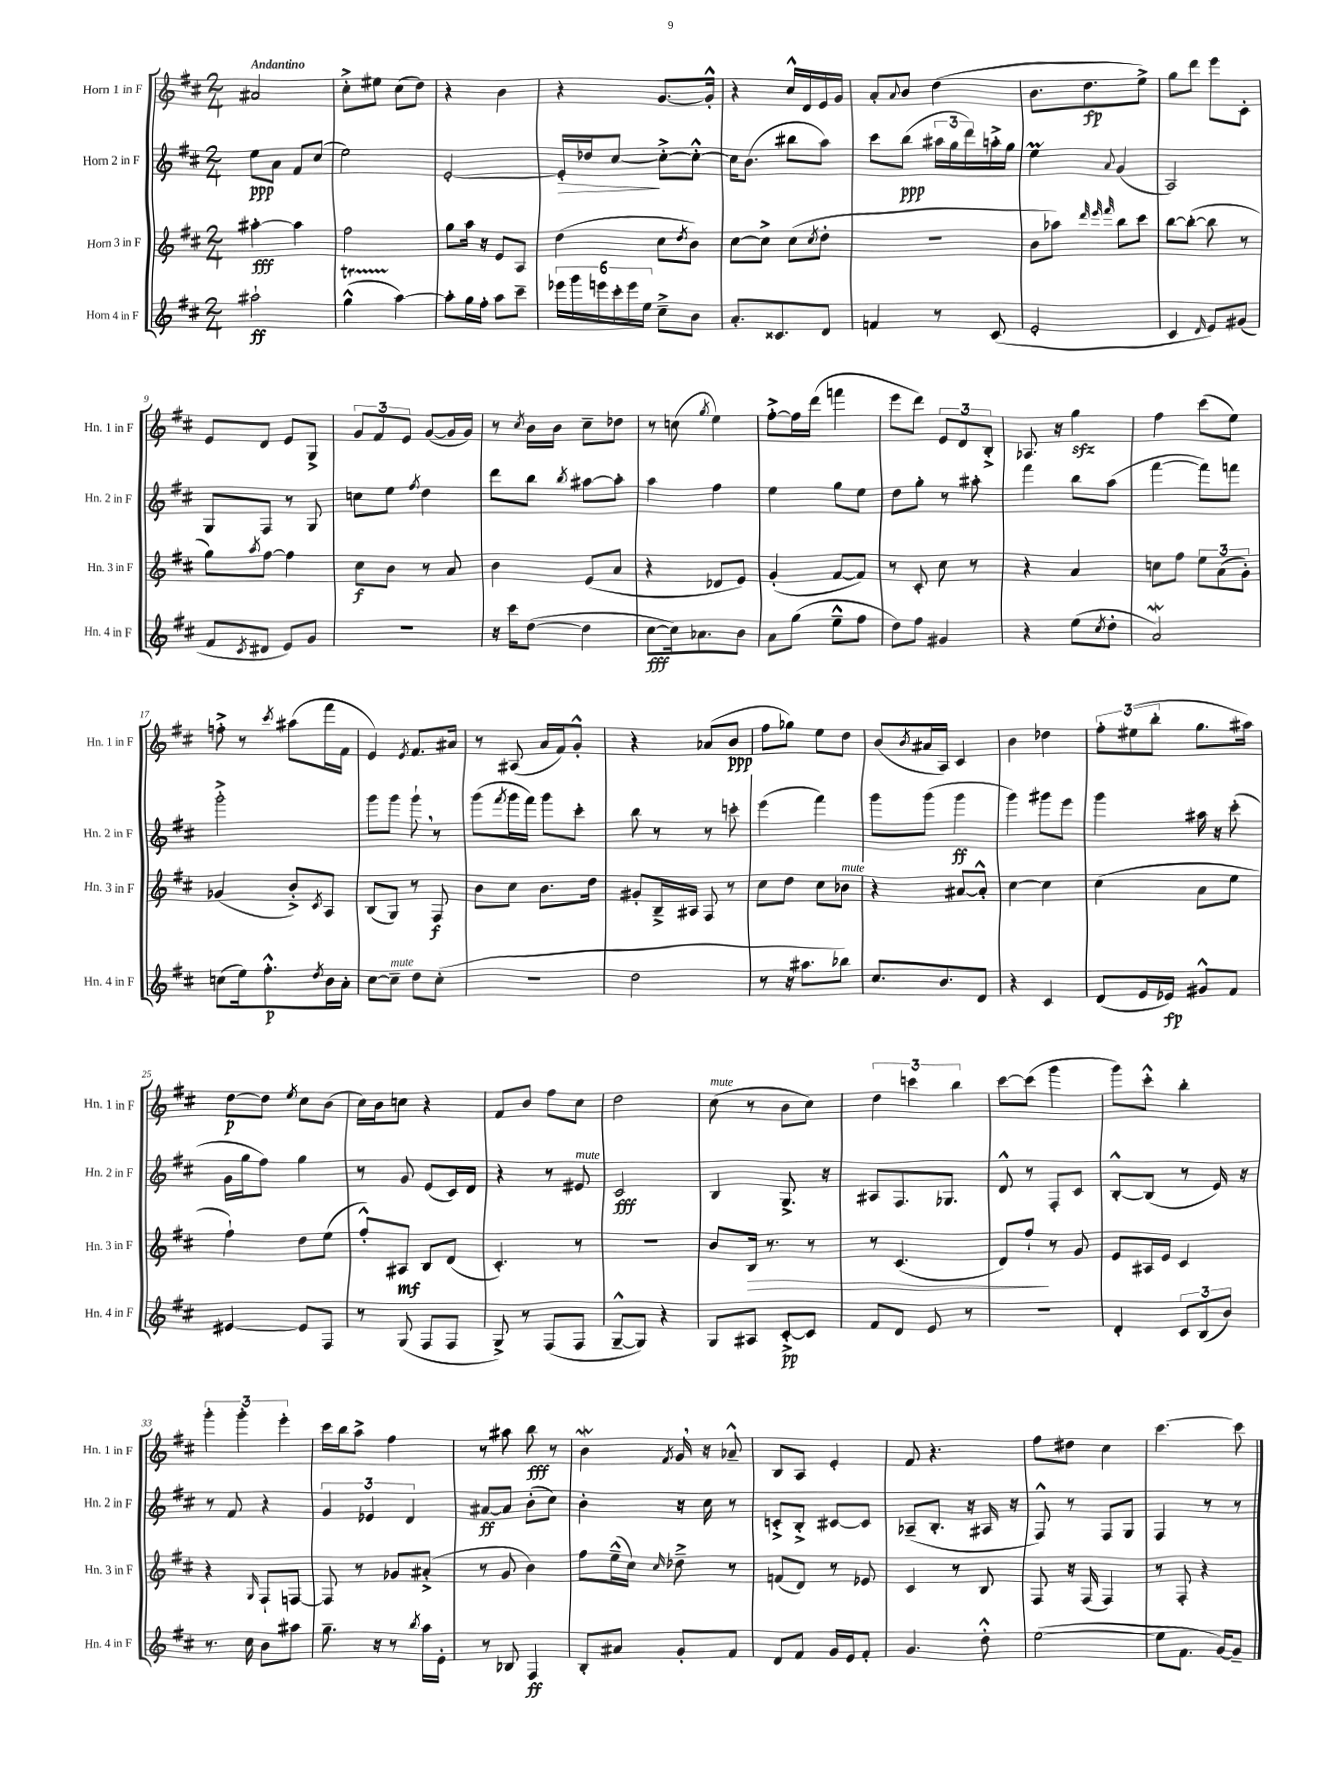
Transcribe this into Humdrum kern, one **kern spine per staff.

**kern	**dynam	**kern	**dynam	**kern	**dynam	**kern	**dynam
*part4	*part4	*part3	*part3	*part2	*part2	*part1	*part1
*staff4	*staff4	*staff3	*staff3	*staff2	*staff2	*staff1	*staff1
*I"Horn 4 in F	*	*I"Horn 3 in F	*	*I"Horn 2 in F	*	*I"Horn 1 in F	*
*I'Hn. 4 in F	*	*I'Hn. 3 in F	*	*I'Hn. 2 in F	*	*I'Hn. 1 in F	*
*clefG2	*	*clefG2	*	*clefG2	*	*clefG2	*
*k[f#c#]	*	*k[f#c#]	*	*k[f#c#]	*	*k[f#c#]	*
*M2/4	*	*M2/4	*	*M2/4	*	*M2/4	*
=1	=1	=1	=1	=1	=1	=1	=1
!	!	!	!	!	!	!LO:TX:a:B:t=Andantino	!
2aa#X`\	ff	[4aa#X'\	fff	8ee\L	ppp	2a#X/	.
.	.	.	.	8a\J	.	.	.
.	.	4aa#\]	.	8f#/L	.	.	.
.	.	.	.	(8cc#/J	.	.	.
=2	=2	=2	=2	=2	=2	=2	=2
(4ggT^^\	.	2ff#\	.	2ee\)	.	8cc#'^\L	.
.	.	.	.	.	.	8ee#X\J	.
[4aa\)	.	.	.	.	.	(8cc#\L	.
.	.	.	.	.	.	8dd\J)	.
=3	=3	=3	=3	=3	=3	=3	=3
8aa'\L]	.	8gg\L	.	[2e'/	.	4r	.
16gg\L	.	16aa\Jk	.	.	.	.	.
16ff#'\JJ	.	16r	.	.	.	.	.
8aa\L	.	8e/L	.	.	.	4b\	.
8ccc#~\J	.	8A/J	.	.	.	.	.
=4	=4	=4	=4	=4	=4	=4	=4
!	!	!	!	!	!LO:HP:b	!	!
24eee-X\LL	.	(4dd\	.	16e'/LL]	>	4r	.
24ggg\	.	.	.	.	.	.	.
.	.	.	.	16dd-X/J	.	.	.
24eeen\	.	.	.	.	.	.	.
24ccc#'\	.	.	.	[8cc#/J	.	.	.
24eee\	.	.	.	.	.	.	.
24ee\JJ	.	.	.	.	.	.	.
8cc#~^\L	.	8cc#\L	.	8cc#'^\L_	]	[8.g/L	.
.	.	8qdd/	.	.	.	.	.
8b\J	.	8b\J)	.	8cc#'^^\J_	.	.	.
.	.	.	.	.	.	16g'^^/Jk]	.
=5	=5	=5	=5	=5	=5	=5	=5
8.a'/L	.	[8cc#\L	.	16cc#\KL]	.	4r	.
.	.	.	.	(8.b\J	.	.	.
.	.	8cc#^\J]	.	.	.	.	.
8.c##X/	.	.	.	.	.	.	.
.	.	(8cc#\L	.	8bb#X\L	.	16cc#^^/LL	.
.	.	.	.	.	.	16d/	.
.	.	8qcc#/	.	.	.	.	.
8d/J	.	8dd'\J	.	8aa\J)	.	16e/	.
.	.	.	.	.	.	16g/JJ	.
=6	=6	=6	=6	=6	=6	=6	=6
4fn/	.	2r	.	8ccc#\L	.	8a'/L	.
.	.	.	.	.	.	8qqa/	.
.	.	.	.	(8bb\J	ppp	8b/J	.
8r	.	.	.	24aa#X\LL	.	(4dd\	.
.	.	.	.	24gg\	.	.	.
.	.	.	.	24ddd\)	.	.	.
(8c#/	.	.	.	16aan'^\	.	.	.
.	.	.	.	16gg\JJ	.	.	.
=7	=7	=7	=7	=7	=7	=7	=7
2e'/	.	8b\L	.	4eeM\	.	8.b\L	.
.	.	8aa-X\J)	.	.	.	.	.
.	.	.	.	.	.	8.dd\	fp
.	.	32qqddd/	.	.	.	.	.
.	.	32qqeee/	.	.	.	.	.
.	.	32qqfff#/	.	8qqa/	.	.	.
.	.	8bb\L	.	(4g/	.	.	.
.	.	8ccc#\J	.	.	.	8ee^\J)	.
=8	=8	=8	=8	=8	=8	=8	=8
4c#/	.	[8bb\L	.	2A/)	.	8gg\L	.
.	.	(8bb'\J_	.	.	.	8ddd\J	.
16qqd/	.	.	.	.	.	.	.
8e/L)	.	8bb\]	.	.	.	8eee\L	.
(8g#X/J	.	8r	.	.	.	8c#'\J	.
!!LO:LB:g=z
=9	=9	=9	=9	=9	=9	=9	=9
8f#/L	.	8gg\L)	.	8G/L	.	8e/L	.
8qc#/	.	8qaa/	.	.	.	.	.
8d#X/J	.	[8ff#\J	.	8F#/J	.	8d/J	.
8e/L)	.	4ff#\]	.	8r	.	8e/L	.
8g/J	.	.	.	8G/	.	8G^/J	.
=10	=10	=10	=10	=10	=10	=10	=10
2r	.	8cc#\L	f	8ccn\L	.	12g/L	.
.	.	.	.	.	.	12f#/	.
.	.	8b\J	.	8ee\J	.	.	.
.	.	.	.	.	.	12e/J	.
.	.	.	.	8qff#/	.	.	.
.	.	8r	.	4dd\	.	([8g/L	.
.	.	8a/	.	.	.	16g/L]	.
.	.	.	.	.	.	16g/JJ)	.
=11	=11	=11	=11	=11	=11	=11	=11
16r	.	4b\	.	8ddd\L	.	8r	.
16ccc#\KL	.	.	.	.	.	.	.
.	.	.	.	.	.	8qcc#/	.
([8dd\J	.	.	.	8bb\J	.	16b\LL	.
.	.	.	.	.	.	16b\JJ	.
.	.	.	.	8qbb/	.	.	.
4dd\]	.	(8e/L	.	[8aa#X\L	.	8cc#~\L	.
.	.	8a/J	.	8aa#'\J]	.	8dd-X\J	.
=12	=12	=12	=12	=12	=12	=12	=12
[8cc#\L	fff	4r	.	4aa\	.	8r	.
16cc#\k])	.	.	.	.	.	(8ccn\	.
8.a-X\	.	.	.	.	.	.	.
.	.	.	.	.	.	8qgg/	.
.	.	8d-X/L	.	4ff#\	.	4ee\)	.
8b\J	.	8e/J)	.	.	.	.	.
=13	=13	=13	=13	=13	=13	=13	=13
8a\L	.	(4g'/	.	4ee\	.	[8ff#'^\L	.
(8gg\J	.	.	.	.	.	16ff#\L]	.
.	.	.	.	.	.	(16ddd\JJ	.
8ee~^^\L	.	[8f#/L	.	8gg\L	.	4fffn\	.
8ff#\J	.	8f#/J])	.	8ee\J	.	.	.
=14	=14	=14	=14	=14	=14	=14	=14
8dd\L)	.	8r	.	8dd\L	.	8eee\L	.
8ff#\J	.	8c#'/	.	8gg'\J	.	8ddd\J)	.
4g#X/	.	8cc#\	.	8r	.	12e/L	.
.	.	.	.	.	.	12d/	.
.	.	8r	.	8aa#X'\	.	.	.
.	.	.	.	.	.	12B'^/J	.
=15	=15	=15	=15	=15	=15	=15	=15
4r	.	4r	.	4fff#\	.	8.A-X/	.
.	.	.	.	.	.	16r	.
(8ee\L	.	4a/	.	8bb\L	.	4ggzz\	.
8qcc#/	.	.	.	.	.	.	.
8dd'\J	.	.	.	(8aa\J	.	.	.
=16	=16	=16	=16	=16	=16	=16	=16
2aW/)	.	8ccn\L	.	[4fff#\	.	4ff#\	.
.	.	8ff#\J	.	.	.	.	.
.	.	12ee\L	.	8fff#\L])	.	(8ccc#\L	.
.	.	(12a\	.	.	.	.	.
.	.	.	.	8fffn\J	.	8ee\J)	.
.	.	12g'\J)	.	.	.	.	.
!!LO:LB:g=z
=17	=17	=17	=17	=17	=17	=17	=17
(8ccn\L	.	(4g-X/	.	2ggg'^\	.	8ffn'^\	.
16ee\k)	.	.	.	.	.	8r	.
8.ff#'^^\	p	.	.	.	.	.	.
.	.	.	.	.	.	8qccc#/	.
.	.	8b'^/L)	.	.	.	(8aa#X\L	.
8qdd/	.	8qc#/	.	.	.	.	.
16b\L	.	8A/J	.	.	.	16fff#\L	.
16a'\JJ	.	.	.	.	.	16f#\JJ	.
=18	=18	=18	=18	=18	=18	=18	=18
[8cc#\L	.	(8B/L	.	8ggg\L	.	4e/)	.
!LO:TX:a:i:t=mute	!	!	!	!	!	!	!
8cc#~\J]	.	8G/J)	.	8ggg\J	.	.	.
.	.	.	.	.	.	8qe/	.
8dd\L	.	8r	.	8ggg`,\	.	8.f#/L	.
(8cc#'\J	.	8F#/	f	8r	.	.	.
.	.	.	.	.	.	16a#X/Jk	.
=19	=19	=19	=19	=19	=19	=19	=19
2r	.	8b\L	.	(8ggg\L	.	8r	.
.	.	.	.	8qfff#/	.	.	.
.	.	8cc#\J	.	16ggg\L	.	(8A#X/	.
.	.	.	.	16fff#\JJ)	.	.	.
.	.	8.b\L	.	8ggg\L	.	16a/LL	.
.	.	.	.	.	.	16f#/J)	.
.	.	.	.	8ccc#'\J	.	8g'^^/J	.
.	.	16dd\Jk	.	.	.	.	.
=20	=20	=20	=20	=20	=20	=20	=20
2dd\	.	8g#X'/L	.	8bb\	.	4r	.
.	.	16B~^/L	.	8r	.	.	.
.	.	16A#X/JJ	.	.	.	.	.
.	.	8F#/	.	8r	.	(8a-X/L	.
.	.	8r	.	8cccn'\	.	8b/J	ppp
=21	=21	=21	=21	=21	=21	=21	=21
8r	.	8cc#\L	.	(4eee\	.	8ff#\L	.
16r	.	8dd\J	.	.	.	8gg-X\J)	.
8.aa#X\L	.	.	.	.	.	.	.
.	.	8cc#\L	.	4fff#\)	.	8ee\L	.
!	!	!LO:TX:a:i:t=mute	!	!	!	!	!
8bb-X\J)	.	8b-X\J	.	.	.	8dd\J	.
=22	=22	=22	=22	=22	=22	=22	=22
8.cc#/L	.	4r	.	8ggg\L	.	(8b/L	.
.	.	.	.	.	.	8qb/	.
.	.	.	.	(8ggg\J	.	16a#X/L	.
8.b/	.	.	.	.	.	16A/JJ)	.
.	.	[8a#X/L	.	4ggg\	ff	4c#/	.
8d/J	.	8a#'^^/J]	.	.	.	.	.
=23	=23	=23	=23	=23	=23	=23	=23
4r	.	[4cc#\	.	4ggg\)	.	4b\	.
4c#/	.	4cc#\]	.	8ggg#X\L	.	4dd-X\	.
.	.	.	.	8eee\J	.	.	.
=24	=24	=24	=24	=24	=24	=24	=24
(8d/L	.	(4cc#\	.	4ggg\	.	12ff#'\L	.
.	.	.	.	.	.	(12ee#X\	.
16e/L	.	.	.	.	.	.	.
.	.	.	.	.	.	12bb'\J	.
16e-X/JJ)	fp	.	.	.	.	.	.
8g#X^^/L	.	8a\L	.	16aa#X\	.	8.gg\L	.
.	.	.	.	16r	.	.	.
8f#/J	.	8ee\J	.	(8ccc#'\	.	.	.
.	.	.	.	.	.	16aa#X\Jk)	.
!!LO:LB:g=z
=25	=25	=25	=25	=25	=25	=25	=25
[4e#X/	.	4ff#`\)	.	16g\LL	.	[8dd\L	p
.	.	.	.	16gg\J	.	.	.
.	.	.	.	8ff#\J)	.	8dd\J]	.
.	.	.	.	.	.	8qee/	.
8e#/L]	.	8dd\L	.	4gg\	.	8cc#\L	.
8F#/J	.	(8ee\J	.	.	.	(8b\J	.
=26	=26	=26	=26	=26	=26	=26	=26
8r	.	8ff#'^^/L)	.	8r	.	16cc#\LL)	.
.	.	.	.	.	.	16b\J	.
(8G/	.	8A#X/J	mf	8g/	.	8ccn\J	.
8F#/L	.	8B/L	.	(8e/L	.	4r	.
8F#/J	.	(8d/J	.	16c#/L)	.	.	.
.	.	.	.	16d/JJ	.	.	.
=27	=27	=27	=27	=27	=27	=27	=27
8G^/)	.	4.c#'/)	.	4r	.	8f#/L	.
8r	.	.	.	.	.	8b/J	.
(8F#/L	.	.	.	8r	.	8ff#\L	.
!	!	!	!	!LO:TX:a:i:t=mute	!	!	!
8F#/J	.	8r	.	8e#X/	.	8cc#\J	.
=28	=28	=28	=28	=28	=28	=28	=28
[8G~^^/L	.	2r	.	2c#/	fff	2dd\	.
8G/J])	.	.	.	.	.	.	.
4r	.	.	.	.	.	.	.
=29	=29	=29	=29	=29	=29	=29	=29
!	!	!	!	!	!	!LO:TX:a:i:t=mute	!
8G/L	.	8b/L	.	4B/	.	(8cc#\	.
!	!	!	!LO:HP:b	!	!	!	!
8A#X/J	.	16B/Jk	>	.	.	8r	.
.	.	8.r	.	.	.	.	.
[8c#'^/L	pp	.	.	8.G^/	.	8b\L	.
8c#/J]	.	8r	.	.	.	8cc#\J)	.
.	.	.	.	16r	.	.	.
=30	=30	=30	=30	=30	=30	=30	=30
8f#/L	.	8r	.	8A#X/L	.	6dd\	.
8d/J	.	(4.c#/	.	8.F#/	.	.	.
.	.	.	.	.	.	6cccn\	.
8e/	.	.	.	.	.	.	.
.	.	.	.	8.G-X/J	.	.	.
.	.	.	.	.	.	6bb\	.
8r	.	.	.	.	.	.	.
=31	=31	=31	=31	=31	=31	=31	=31
2r	.	8d/L)	.	8d^^/	.	[8ccc#\L	.
.	.	8ff#`/J	.	8r	.	(8ccc#\J]	.
.	.	8r	]	8F#'/L	.	4ggg\	.
.	.	8g/	.	8c#/J	.	.	.
=32	=32	=32	=32	=32	=32	=32	=32
4d'/	.	8e/L	.	[8B'^^/L	.	8ggg\L)	.
.	.	16A#X/L	.	(8B/J]	.	8ccc#'^^\J	.
.	.	16e/JJ	.	.	.	.	.
12c#/L	.	4c#/	.	8r	.	4bb'\	.
(12B/	.	.	.	.	.	.	.
.	.	.	.	16e/)	.	.	.
12b/J)	.	.	.	.	.	.	.
.	.	.	.	16r	.	.	.
!!LO:LB:g=z
=33	=33	=33	=33	=33	=33	=33	=33
8.r	.	4r	.	8r	.	6ggg'\	.
.	.	.	.	8f#/	.	.	.
.	.	.	.	.	.	6ggg'\	.
16cc#\	.	.	.	.	.	.	.
.	.	16qqG/	.	.	.	.	.
8b\L	.	8F#`/L	.	4r	.	.	.
.	.	.	.	.	.	6eee'\	.
8aa#X\J	.	[8Fn/J	.	.	.	.	.
=34	=34	=34	=34	=34	=34	=34	=34
8.gg~\	.	8F/]	.	6g/	.	16ccc#\LL	.
.	.	.	.	.	.	16bb\J	.
.	.	8r	.	.	.	8aa^\J	.
.	.	.	.	6e-X/	.	.	.
16r	.	.	.	.	.	.	.
8r	.	8g-X/L	.	.	.	4ff#\	.
.	.	.	.	6d/	.	.	.
8qbb/	.	.	.	.	.	.	.
16aa\LL	.	(8a#X'^/J	.	.	.	.	.
16e'\JJ	.	.	.	.	.	.	.
=35	=35	=35	=35	=35	=35	=35	=35
8r	.	8r	.	[8a#X/L	ff	8r	.
8B-X/	.	8g/	.	8a#/J]	.	8aa#X\	.
4F#/	ff	4b\)	.	(8b'\L	.	8bb\	fff
.	.	.	.	8cc#\J)	.	8r	.
=36	=36	=36	=36	=36	=36	=36	=36
8B'/L	.	8ff#\L	.	4b'\	.	4bW\	.
8a#X/J	.	(16ee~^^\L	.	.	.	.	.
.	.	16cc#\JJ)	.	.	.	.	.
.	.	16qqcc#/	.	.	.	8qf#/	.
8g'/L	.	8dd-X~^\	.	16r	.	16g,/	.
.	.	.	.	16cc#\	.	16r	.
8f#/J	.	8r	.	8r	.	8a-X~^^/	.
=37	=37	=37	=37	=37	=37	=37	=37
8d/L	.	(8fn/L	.	8cn'^/L	.	8B/L	.
8f#/J	.	8d/J)	.	8B'^/J	.	8A/J	.
16g/LL	.	8r	.	[8c#X/L	.	4e'/	.
16e/J	.	.	.	.	.	.	.
8f#'/J	.	8e-X/	.	8c#/J]	.	.	.
=38	=38	=38	=38	=38	=38	=38	=38
4.g/	.	4c#/	.	(8A-X~/L	.	8f#/	.
.	.	.	.	8.B'/J	.	4.r	.
.	.	8r	.	.	.	.	.
.	.	.	.	16r	.	.	.
8dd'^^\	.	8B/	.	16A#X/	.	.	.
.	.	.	.	16r	.	.	.
=39	=39	=39	=39	=39	=39	=39	=39
([2ee\	.	8F#/	.	8F#^^/)	.	8ff#\L	.
.	.	16r	.	8r	.	8dd#X\J	.
.	.	(16F#/	.	.	.	.	.
.	.	4F#/)	.	8F#/L	.	4cc#\	.
.	.	.	.	8G/J	.	.	.
=40	=40	=40	=40	=40	=40	=40	=40
8ee\L]	.	8r	.	4F#/	.	[4.ccc#\	.
8.f#\J	.	8F#'/	.	.	.	.	.
.	.	4r	.	8r	.	.	.
[16g/KL)	.	.	.	.	.	.	.
8g~/J]	.	.	.	8r	.	8ccc#\]	.
==	==	==	==	==	==	==	==
*-	*-	*-	*-	*-	*-	*-	*-
